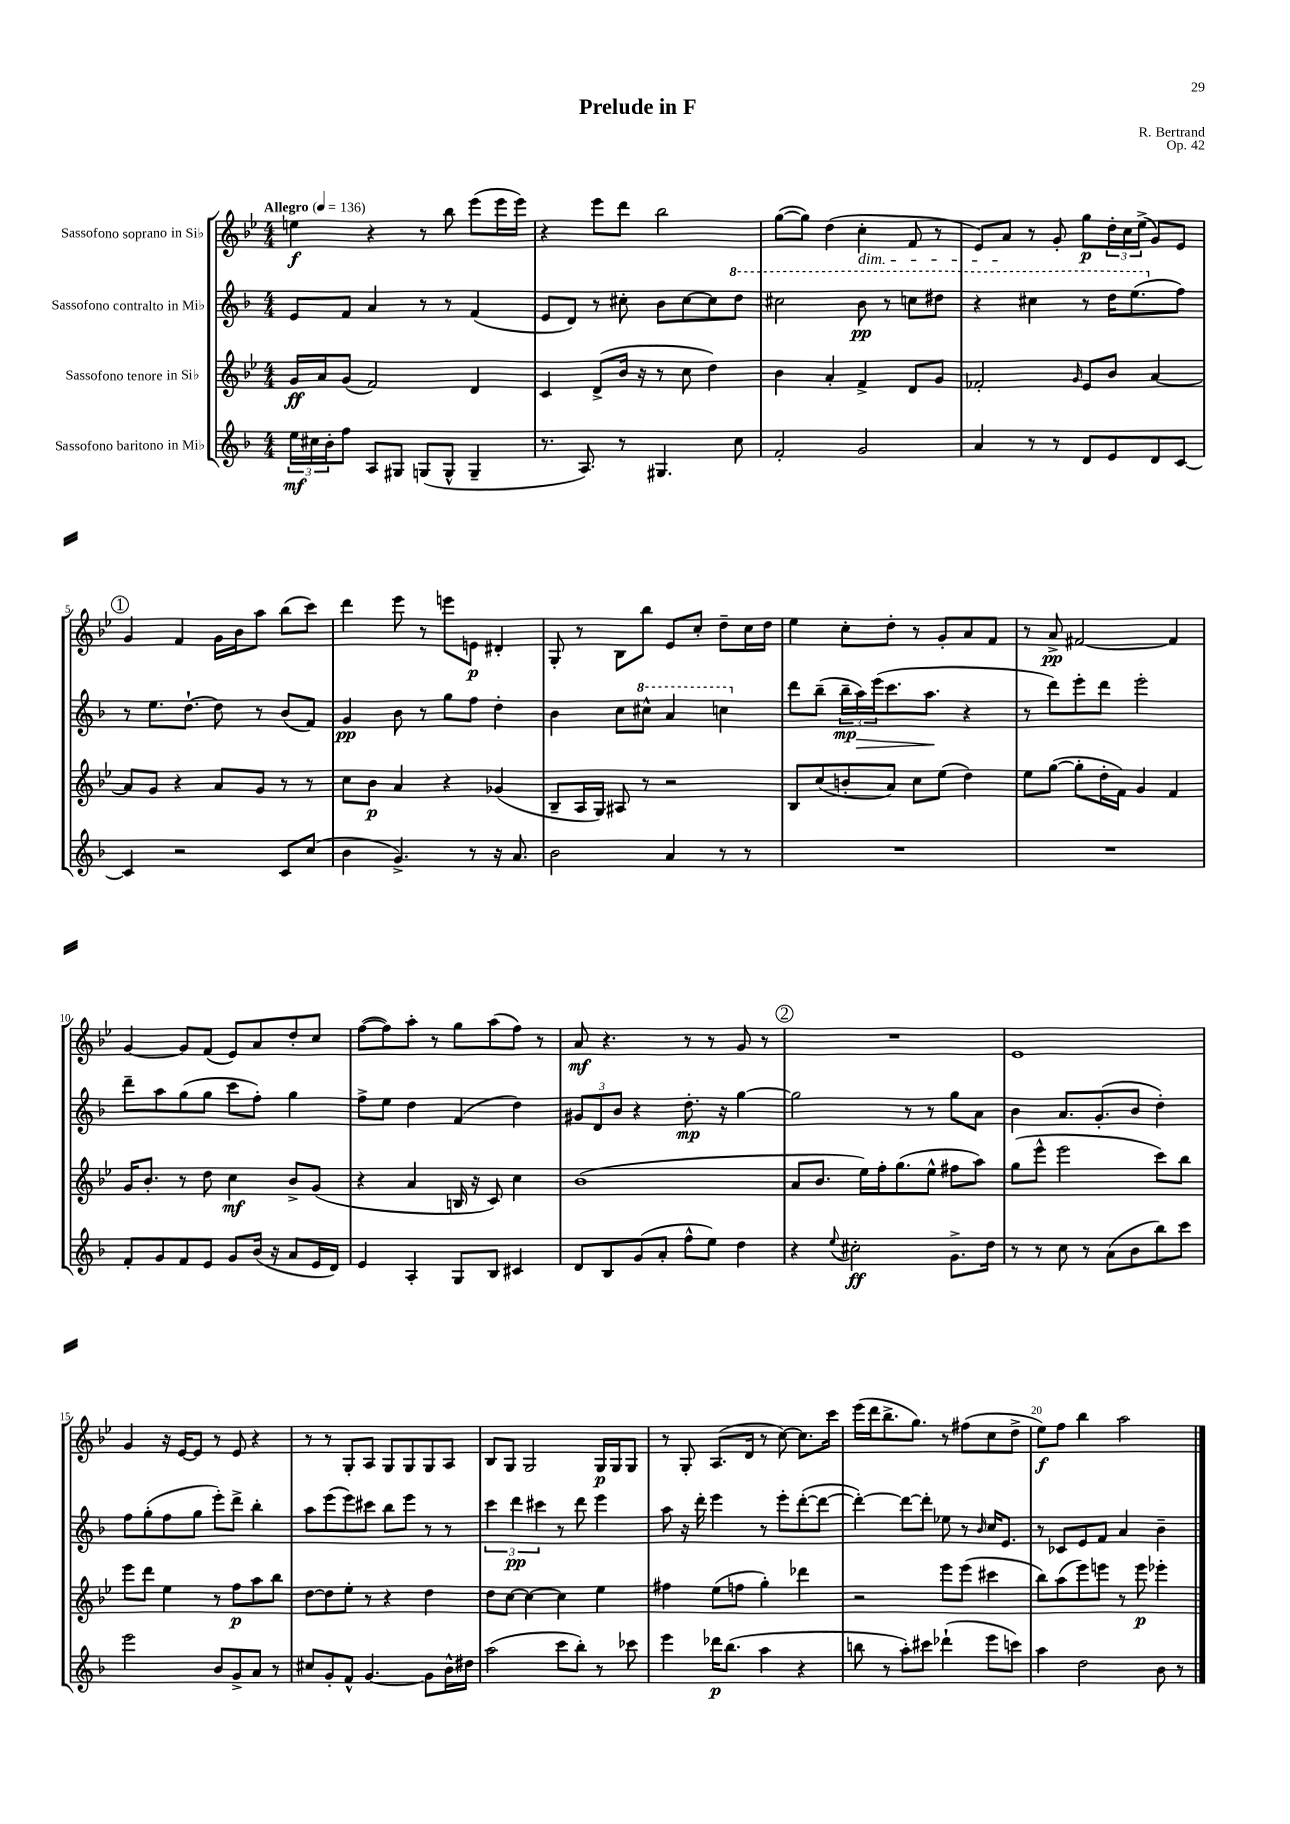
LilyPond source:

\header { title = "Prelude in F" composer = "R. Bertrand" opus = "Op. 42" }
<<
\new StaffGroup <<
\new Staff = "s0" \with { instrumentName = "Sassofono soprano in Sib" } {
    \clef treble \key bes \major \numericTimeSignature \time 4/4 \tempo "Allegro" 4 = 136
    e''4\f r4 r8 bes''8 ees'''8( ees'''16 ees'''16) |
    r4 ees'''8 d'''8 bes''2 |
    g''8~( g''8) d''4( c''4-.\dim f'8 r8 |
    ees'8) a'8\! r8 g'8-. g''8\p \tuplet 3/2 { d''16-. c''16 ees''16->( } g'8) ees'8 |
    \mark \markup { \circle "1" } g'4 f'4 g'16 bes'16 a''8 bes''8( c'''8) |
    d'''4 ees'''8 r8 e'''8 e'8\p dis'4-. |
    g8-. r8 bes8 bes''8 ees'8 c''8-. d''8-- c''16 d''16 |
    ees''4 c''8-. d''8-. r8 g'8-. a'8 f'8 |
    r8 a'8->\pp fis'2~ fis'4 |
    g'4~ g'8 f'8( ees'8) a'8 d''8-. c''8 |
    f''8~( f''8) a''8-. r8 g''8 a''8( f''8) r8 |
    a'8\mf r4. r8 r8 g'8 r8 |
    \mark \markup { \circle "2" } R1 |
    ees'1 |
    g'4 r16 ees'16~ ees'8 r8 ees'8 r4 |
    r8 r8 g8-. a8 g8 g8 g8 a8 |
    bes8 g8 g2 g16\p g16 g8 |
    r8 g8-. a8.( d'16 r8 c''8~) c''8. c'''16 |
    ees'''16( d'''16 bes''8.-> g''8.) r8 fis''8( c''8 d''8-> |
    ees''8\f) f''8 bes''4 a''2 \bar "|." |
}
\new Staff = "s1" \with { instrumentName = "Sassofono contralto in Mib" } {
    \clef treble \key f \major \numericTimeSignature \time 4/4
    e'8 f'8 a'4 r8 r8 f'4( |
    e'8 d'8) r8 cis''8-. bes'8 cis''8~ cis''8 \ottava #1 d'''8 |
    cis'''2 bes''8\pp r8 c'''8 dis'''8 |
    r4 cis'''4 r8 d'''16 e'''8.( \ottava #0 f''8) |
    \mark \markup { \circle "1" } r8 e''8. d''8.~-! d''8 r8 bes'8( f'8) |
    g'4\pp bes'8 r8 g''8 f''8 d''4-. |
    bes'4 c''8 \ottava #1 cis'''8-^ a''4 c'''4 \ottava #0 |
    d'''8 bes''8--( \tuplet 3/2 { bes''16--\mp a''16\>) e'''16( } c'''8. a''8.\! r4 |
    r8 d'''8) e'''8-. d'''8 e'''2-. |
    d'''8-- a''8 g''8( g''8 c'''8 f''8-.) g''4 |
    f''8-> e''8 d''4 f'4( d''4) |
    \tuplet 3/2 { gis'8 d'8 bes'8 } r4 d''8.-.\mp r16 g''4~ |
    \mark \markup { \circle "2" } g''2 r8 r8 g''8 a'8 |
    bes'4 a'8. g'8.-.( bes'8 d''4-.) |
    f''8 g''8-.( f''8 g''8 e'''8-.) d'''8-> bes''4-. |
    a''8 e'''8( e'''8) cis'''8 bes''8 e'''8 r8 r8 |
    \tuplet 3/2 { c'''4 d'''4\pp cis'''4 } r8 d'''8 e'''4 |
    a''8 r16 d'''16-. e'''4 r8 e'''8-. d'''8~-.( d'''8~ |
    d'''4~-.) d'''8~ d'''8-. ees''8 r8 \grace { bes'16 } c''16 e'8. |
    r8 ces'8 e'8 f'8 a'4 bes'4-- \bar "|." |
}
\new Staff = "s2" \with { instrumentName = "Sassofono tenore in Sib" } {
    \clef treble \key bes \major \numericTimeSignature \time 4/4
    g'16\ff a'16 g'8( f'2) d'4 |
    c'4 d'8->( bes'16 r16 r8 c''8 d''4) |
    bes'4 a'4-. f'4-> d'8 g'8 |
    fes'2-. \grace { g'16 } ees'8 bes'8 a'4~ |
    \mark \markup { \circle "1" } a'8 g'8 r4 a'8 g'8 r8 r8 |
    c''8 bes'8\p a'4 r4 ges'4( |
    bes8-- a16 g16) ais8 r8 r2 |
    bes8 c''8( b'8-. a'8) c''8 ees''8( d''4) |
    ees''8 g''8~( g''8-. d''16-. f'16) g'4 f'4 |
    g'16 bes'8.-. r8 d''8 c''4\mf bes'8-> g'8( |
    r4 a'4 b16 r16 c'8) c''4 |
    bes'1( |
    \mark \markup { \circle "2" } a'8 bes'8. ees''16) f''16-. g''8.( ees''8-^ fis''8 a''8) |
    g''8( ees'''8-^ ees'''2 c'''8) bes''8 |
    ees'''8 d'''8 ees''4 r8 f''8\p a''8 bes''8 |
    d''8~ d''8 ees''8-. r8 r4 d''4 |
    d''8 c''8~ c''4~ c''4 ees''4 |
    fis''4 ees''8( f''8 g''4-.) des'''4 |
    r2 ees'''8 ees'''8( cis'''4 |
    bes''8) a''8( ees'''8) e'''8 r8 e'''8\p ees'''4-. \bar "|." |
}
\new Staff = "s3" \with { instrumentName = "Sassofono baritono in Mib" } {
    \clef treble \key f \major \numericTimeSignature \time 4/4
    \tuplet 3/2 { e''16\mf cis''16 bes'16-. } f''8 a8 gis8 g8( g8-^ g4-- |
    r8. a8.) r8 gis4. c''8 |
    f'2-. g'2 |
    a'4 r8 r8 d'8 e'8 d'8 c'8~ |
    \mark \markup { \circle "1" } c'4 r2 c'8 c''8( |
    bes'4 g'4.->) r8 r16 a'8. |
    bes'2 a'4 r8 r8 |
    R1 |
    R1 |
    f'8-. g'8 f'8 e'8 g'8 bes'16( r16 a'8 e'16 d'16) |
    e'4 a4-. g8 bes8 cis'4 |
    d'8 bes8 g'8( a'8-. f''8-^ e''8) d''4 |
    \mark \markup { \circle "2" } r4 \appoggiatura { e''8 } cis''2-.\ff g'8.-> d''16 |
    r8 r8 c''8 r8 a'8( bes'8 bes''8) c'''8 |
    e'''2 bes'8 g'8-> a'8 r8 |
    cis''8 g'8-. f'8-^ g'4.~ g'8 bes'16-^ dis''16 |
    a''2( c'''8 bes''8-.) r8 ces'''8 |
    e'''4 des'''16\p bes''8.( a''4 r4 |
    b''8 r8 a''8-.) cis'''8 des'''4-!( e'''8 c'''8) |
    a''4 d''2 bes'8 r8 \bar "|." |
}
>>
>>
\layout { \context { \Score \override BarNumber.break-visibility = ##(#f #t #t) barNumberVisibility = #(every-nth-bar-number-visible 5) } }
